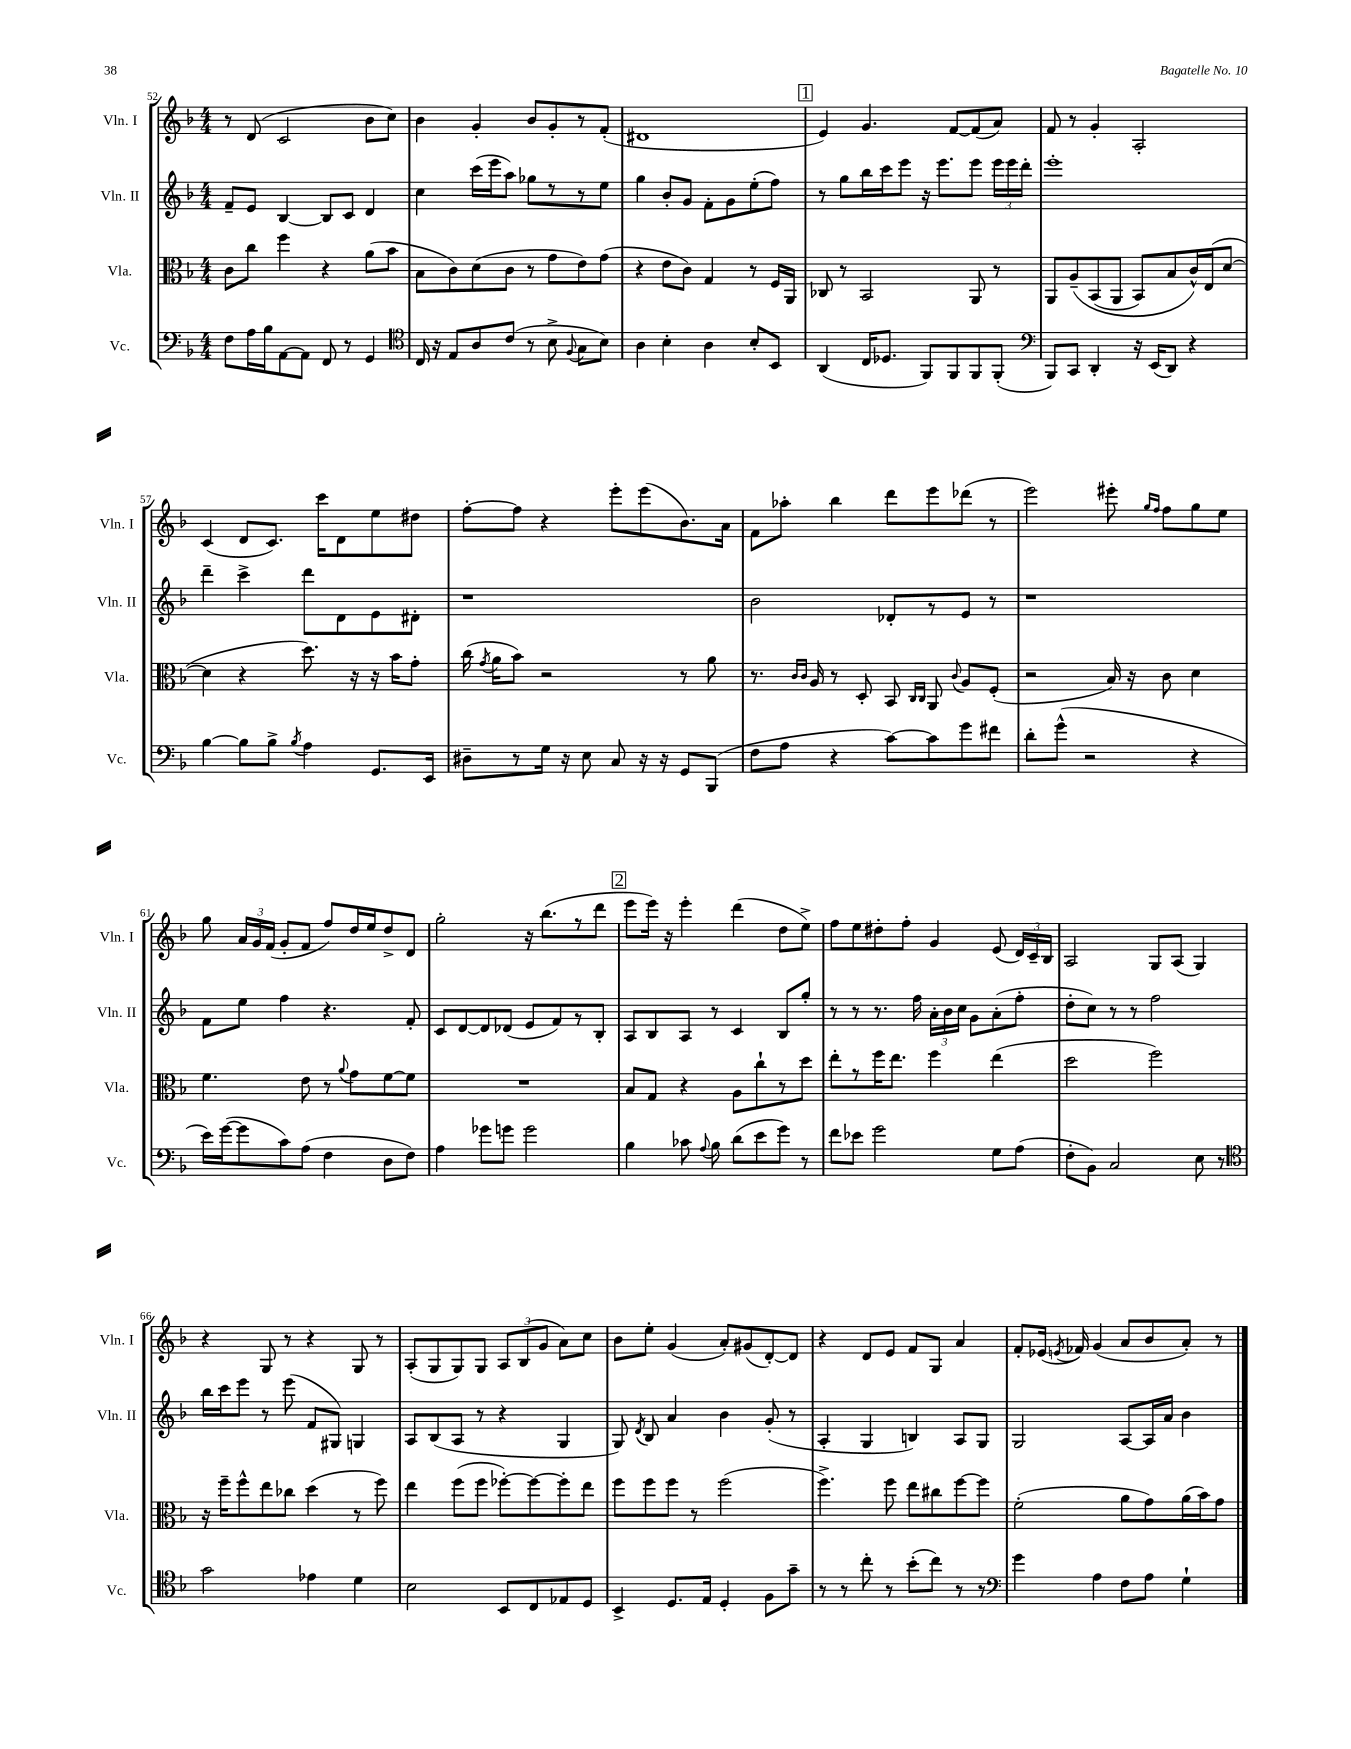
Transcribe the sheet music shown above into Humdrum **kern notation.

**kern	**kern	**kern	**kern
*part4	*part3	*part2	*part1
*staff4	*staff3	*staff2	*staff1
*I"Vc.	*I"Vla.	*I"Vln. II	*I"Vln. I
*I'Vc.	*I'Vla.	*I'Vln. II	*I'Vln. I
*clefF4	*clefC3	*clefG2	*clefG2
*k[b-]	*k[b-]	*k[b-]	*k[b-]
*M4/4	*M4/4	*M4/4	*M4/4
=52	=52	=52	=52
8F\L	8c\L	8f~/L	8r
16A\L	8cc\J	8e/J	(8d/
16B-\J	.	.	.
[8AA\	4ff\	[4B-/	2c/
8AA\J]	.	.	.
8FF/	4r	8B-/L]	.
8r	.	8c/J	.
4GG/	(8a\L	4d/	8b-\L
.	8b-\J	.	8cc\J)
=53	=53	=53	=53
*clefC4	*	*	*
16C/	8B-\L	4cc\	4b-\
16r	.	.	.
8E/L	8c\)	.	.
8A/	(8d\	(16ccc\LL	4g'/
.	.	16eee\J	.
(8c/J	8c\J	8aa\J)	.
8r	8r	8gg-X\L	8b-/L
8B-^\	8g\L	8r	8g'/
8qqF/	.	.	.
8G\L	8e\)	8r	8r
8B-\J)	(8g\J	8ee\J	(8f'/J
=54	=54	=54	=54
4A\	4r	4gg\	1d#X
4B-'\	8e\L	8b-'/L	.
.	8c\J)	8g/J	.
4A\	4G/	8f'\L	.
.	.	8g\	.
8B-'/L	8r	(8ee'\	.
8BB-/J	16F/LL	8ff\J)	.
.	16AA/JJ	.	.
!!LO:REH:place=s1:t=1
=55	=55	=55	=55
(4AA/	8C-X/	8r	4e/)
.	8r	8gg\L	.
16C/KL	2BB-/	16bb-\L	4.g/
8.D-X/J	.	16ccc\J	.
.	.	8eee\J	.
8FF/L)	.	16r	.
.	.	8.eee\L	.
8FF/	.	.	[8f/L
8FF/	8AA/	8eee\J	(8f/]
(8FF'/J	8r	24eee\LL	8a/J)
.	.	24eee\	.
.	.	24ddd'\JJ	.
=56	=56	=56	=56
*clefF4	*	*	*
8BBB-/L)	8AA/L	1eee'	8f/
8CC/J	(8A~/	.	8r
4DD'/	(8BB-/	.	4g'/
.	8AA/J	.	.
16r	8BB-/L)	.	2A'/
(16EE/KL	.	.	.
8DD/J)	8B-/	.	.
4r	16c^^/L)	.	.
.	(16E/J	.	.
.	[8d/J	.	.
!!LO:LB:g=z
=57	=57	=57	=57
[4B-\	4d\]	4ddd~\	(4c/
8B-\L]	4r	4ccc^\	8d/L
8B-^\J	.	.	8.c/J)
8qB-/	.	.	.
4A\	8.dd\)	8ddd\L	.
.	.	.	16ccc\KL
.	.	8d\	8d\
.	16r	.	.
8.GG/L	16r	8e\	8ee\
.	16b-\KL	.	.
.	8g'\J	8d#X'\J	8dd#X\J
16EE/Jk	.	.	.
=58	=58	=58	=58
8D#X~\L	(16cc\	1r	[8ff'\L
.	8qg/	.	.
.	16a\KL	.	.
8r	8b-\J)	.	8ff\J]
16G\Jk	2r	.	4r
16r	.	.	.
8E\	.	.	.
8C/	.	.	8eee'\L
16r	.	.	(8eee\
16r	.	.	.
8GG/L	8r	.	8.b-\)
(8BBB-/J	8a\	.	.
.	.	.	16a\Jk
=59	=59	=59	=59
8F\L	8.r	2b-\	8f\L
8A\J	.	.	8aa-X'\J
.	16qqc/LL	.	.
.	16qqc/JJ	.	.
.	16A/	.	.
4r	8r	.	4bb-\
.	8D'/	.	.
[8c\L)	8BB-/	8d-X'/L	8ddd\L
.	16qqC/LL	.	.
.	16qqC/JJ	.	.
8c\]	8AA/	8r	8eee\
.	8qqc/	.	.
8g\	8A/L	8e/J	(8ddd-X\J
8f#X\J	(8F'/J	8r	8r
=60	=60	=60	=60
8d'\L	2r	1r	2eee\)
(8g^^\J	.	.	.
2r	.	.	.
.	16B-/)	.	8eee#X'\
.	16r	.	.
.	.	.	16qqgg/LL
.	.	.	16qqff/JJ
.	8c\	.	8ff\L
4r	4d\	.	8gg\
.	.	.	8ee\J
!!LO:LB:g=z
=61	=61	=61	=61
16e\LL)	4.f\	8f\L	8gg\
([16g\J	.	.	.
8g\]	.	8ee\J	24a/LL
.	.	.	24g/
.	.	.	(24f/JJ
8c\)	.	4ff\	8g'/L
(8A\J	8e\	.	8f/J
4F\	8r	4.r	8ff/L)
.	8qqa/	.	.
.	8g\L	.	16dd/L
.	.	.	16ee/J
8D\L	[8f\	.	8dd^/
8F\J)	8f\J]	8f'/	8d/J
=62	=62	=62	=62
4A\	1r	8c/L	2gg'\
.	.	[8d/	.
8g-X\L	.	8d/]	.
8gn\J	.	(8d-X/J	.
2g\	.	8e/L	16r
.	.	.	(8.bb-\L
.	.	8f/)	.
.	.	8r	8r
.	.	8B-'/J	8ddd\J
!!LO:REH:place=s1:t=2
=63	=63	=63	=63
4B-\	8B-/L	8A/L	8eee\L
.	8G/J	8B-/	16eee\Jk)
.	.	.	16r
8c-X\	4r	8A/J	4eee'\
8qqA/	.	.	.
8B-\	.	8r	.
(8d\L	8A\L	4c/	(4ddd\
8e\	8cc`\	.	.
8g\J)	8r	8B-/L	8dd\L
8r	8dd\J	8gg'/J	8ee^\J)
=64	=64	=64	=64
8f\L	8ee'\L	8r	8ff\L
8e-X\J	8r	8r	8ee\
2g\	16ff\K	8.r	8dd#X'\
.	8.ee\J	.	.
.	.	.	8ff'\J
.	.	16ff\	.
.	4ff\	24a'\LL	4g/
.	.	24b-\	.
.	.	24cc\JJ	.
.	.	8g\L	.
8G\L	(4ee\	(8a'\	(8e/
(8A\J	.	8ff'\J	24d/LL)
.	.	.	24c~/
.	.	.	24B-/JJ
=65	=65	=65	=65
8F'\L	2dd\	8dd'\L	2A/
8BB-\J)	.	8cc\J)	.
2C/	.	8r	.
.	.	8r	.
.	2ff\)	2ff\	8G/L
.	.	.	(8A/J
8E\	.	.	4G/)
8r	.	.	.
!!LO:LB:g=z
=66	=66	=66	=66
*clefC4	*	*	*
2g\	16r	16bb-\LL	4r
.	16ff~\KL	16ccc\J	.
.	8ff^^\	8eee\J	.
.	8ee\	8r	8G/
.	8cc-X\J	(8eee\	8r
4e-X\	(4dd\	8f/L	4r
.	.	8G#X/J)	.
4d\	8r	4Gn/	8G/
.	8ff\)	.	8r
=67	=67	=67	=67
2B-\	4ee\	8A/L	(8A'/L
.	.	(8B-/	8G/
.	(8ff\L	8A/J	8G/)
.	8ff\J	8r	8G/J
8BB-/L	[8ff-X'\L)	4r	12A/L
.	.	.	(12B-/
8C/	8ff-\_	.	.
.	.	.	12g/J
8E-X/	8ff-'\]	4G/	8a\L)
8D/J	8ee\J	.	8cc\J
=68	=68	=68	=68
4BB-^/	8ff\L	8G/)	8b-\L
.	.	8qd/	.
.	8ff\	8B-/	8ee'\J
8.D/L	8ff\J	4a/	(4g/
.	8r	.	.
16E/Jk	.	.	.
4D'/	(2ff\	4b-\	8a'/L)
.	.	.	(8g#X/
8F\L	.	(8g'/	[8d'/)
8g~\J	.	8r	8d/J]
=69	=69	=69	=69
8r	4.ff^\)	4A'/	4r
8r	.	.	.
8cc'\	.	4G/	8d/L
8r	8ff\	.	8e/J
(8b-'\L	8ee\L	4Bn/)	8f/L
8cc\J)	8cc#X\	.	8G/J
8r	[8ff\	8A/L	4a/
8r	8ff\J]	8G/J	.
=70	=70	=70	=70
*clefF4	*	*	*
4g\	(2f'\	2G/	8f'/L
.	.	.	(16e-X/Jk
.	.	.	8qen/
.	.	.	16f-X/)
4A\	.	.	(4g/
8F\L	8a\L	[8A/L	8a/L
8A\J	8g\)	16A/L]	8b-/
.	.	16a/JJ	.
4G`\	(16a\L	4b-\	8a'/J)
.	16b-\J)	.	.
.	8g\J	.	8r
==	==	==	==
*-	*-	*-	*-
